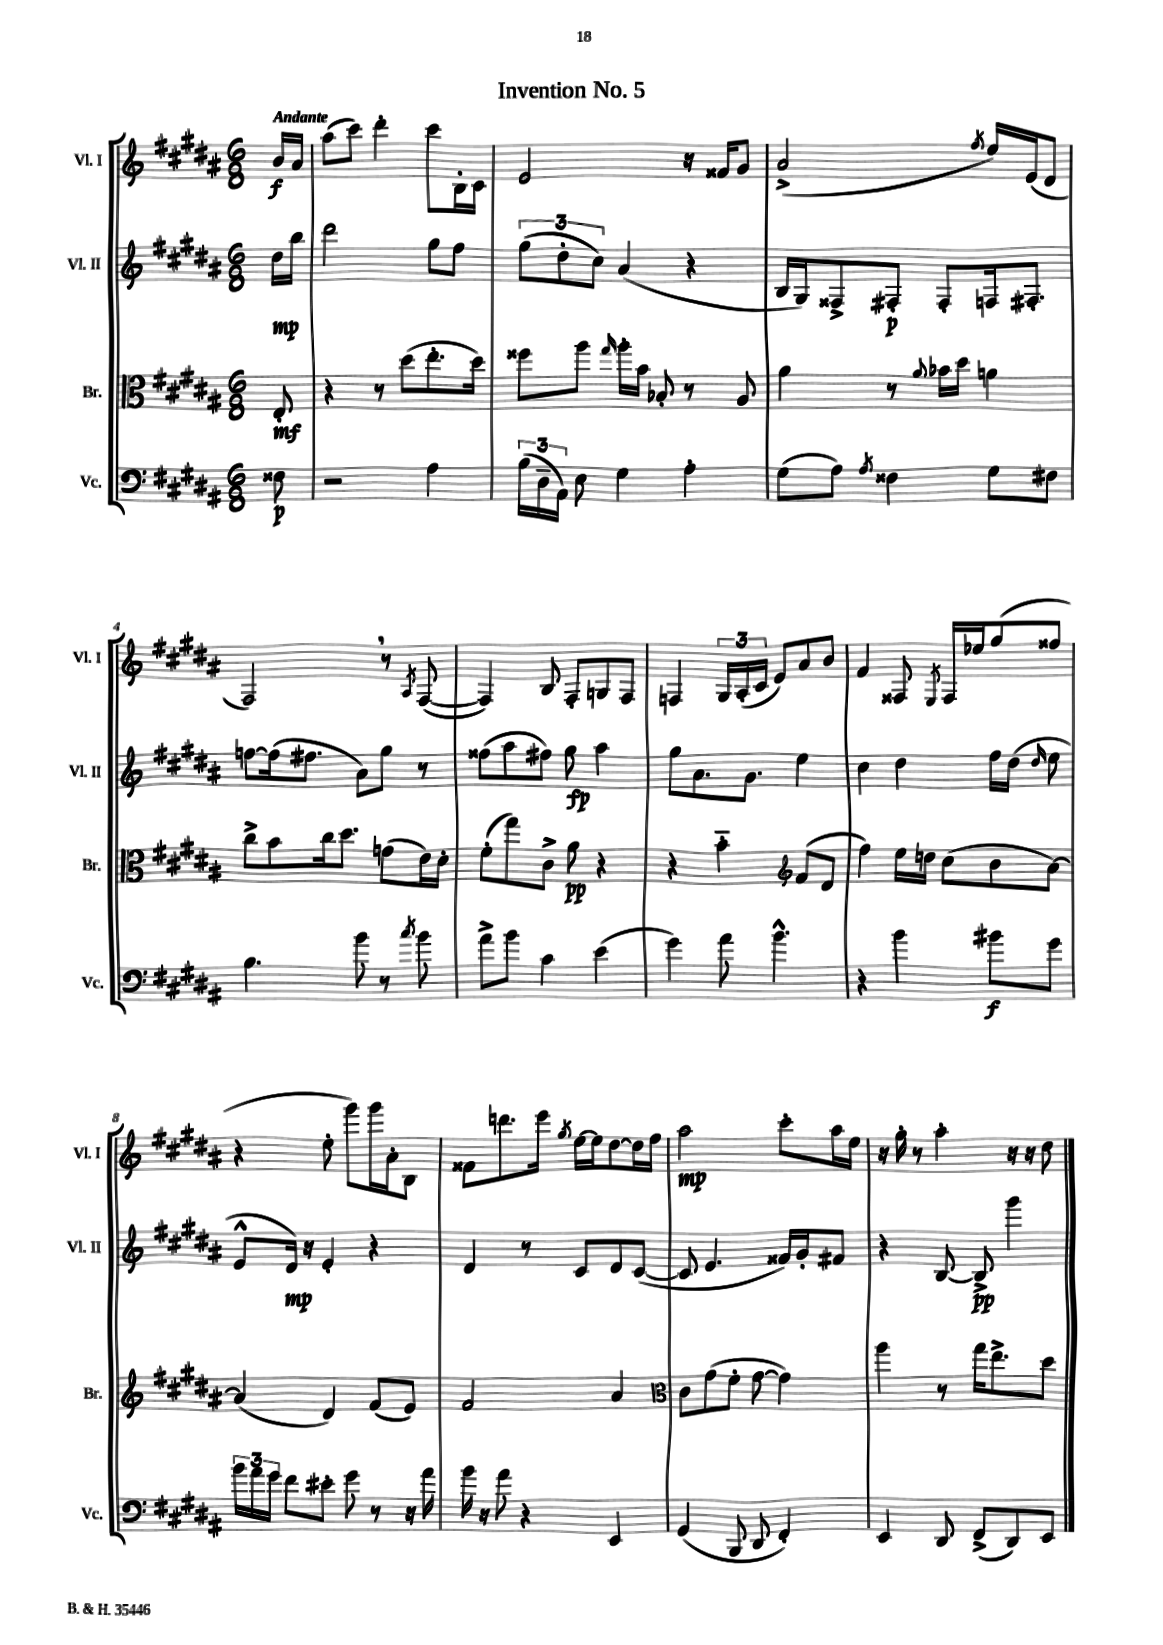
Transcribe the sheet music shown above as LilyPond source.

\header { title = "Invention No. 5" }
<<
\new StaffGroup <<
\new Staff = "s0" \with { instrumentName = "Vl. I" shortInstrumentName = "Vl. I" } {
    \clef treble \key b \major \numericTimeSignature \time 6/8 \partial 8 \tempo "Andante"
    \autoBeamOff b'16[\f ais'16] |
    ais''8[( cis'''8]) dis'''4-. cis'''8[ b16-. cis'16] |
    e'2 r16 fisis'16[ gis'8] |
    ais'2->( \acciaccatura { fis''8 } e''16[) e'16( dis'8] |
    fis2) \breathe r8 \acciaccatura { ais8 } fis8~( |
    fis4) b8 fis8[-. g8 fis8] |
    f4 \tuplet 3/2 { gis16[ ais16-.( cis'16] } e'8[) ais'8 b'8] |
    fis'4 fisis8 \acciaccatura { e8 } fisis16[ ees''16 gis''8( fisis''8] |
    r4 e''8-. gis'''8[) gis'''16 ais'16-. b8] |
    fisis'8[ d'''8. e'''16] \acciaccatura { gis''8 } e''16[~ e''16 dis''8~ dis''16 fis''16] |
    ais''2\mp cis'''8[-. ais''16 e''16] |
    r16 gis''16-. r8 ais''4-. r16 r16 dis''8 \bar "|." |
}
\new Staff = "s1" \with { instrumentName = "Vl. II" shortInstrumentName = "Vl. II" } {
    \clef treble \key b \major \numericTimeSignature \time 6/8 \partial 8
    \autoBeamOff dis''16[\mp b''16] |
    dis'''2 gis''8[ fis''8] |
    \tuplet 3/2 { gis''8[( dis''8-. cis''8]) } ais'4( r4 |
    b16[ gis16) fisis8-> fis8]-.\p fis8[-. f16 fis8.]-. |
    f''8[~ f''16( fis''8.] ais'8[) gis''8] r8 |
    fisis''8[( ais''8 fis''8]) gis''8\fp ais''4 |
    gis''8[ ais'8. gis'8.] e''4 |
    cis''4 dis''4 fis''16[ dis''16]( \grace { dis''16 } e''8 |
    e'8[-^ dis'16]\mp) r16 e'4-. r4 |
    dis'4 r8 cis'8[ dis'8 cis'8]~( |
    cis'8 e'4. fisis'16[) gis'16-. fis'8] |
    r4 b8~ b8->\pp gis'''4 \bar "|." |
}
\new Staff = "s2" \with { instrumentName = "Br." shortInstrumentName = "Br." } {
    \clef alto \key b \major \numericTimeSignature \time 6/8 \partial 8
    \autoBeamOff e8-.\mf |
    r4 r8 dis''8[( e''8.-. dis''16]) |
    fisis''8[ ais''8] \grace { gis''16 } ais''16[-. b'16] bes8-. r8 ais8 |
    ais'4 r8 \appoggiatura { ais'8 } bes'16[ dis''16] a'4 |
    cis''8[-> b'8 cis''16 dis''8.] g'8[( e'16) dis'16]-. |
    fis'8[-.( gis''8) cis'8]-> ais'8\pp r4 |
    r4 b'4-_ \clef treble fis'8[( dis'8] |
    fis''4) e''16[ d''16] cis''8[( b'8 ais'8]~) |
    ais'4( dis'4) fis'8[( e'8]) |
    fis'2 ais'4 |
    \clef alto cis'8[ gis'8( fis'8]-. gis'8~ gis'4) |
    ais''4 r8 gis''16[ e''8.-> dis''8] \bar "|." |
}
\new Staff = "s3" \with { instrumentName = "Vc." shortInstrumentName = "Vc." } {
    \clef bass \key b \major \numericTimeSignature \time 6/8 \partial 8
    \autoBeamOff fisis8\p |
    r2 ais4 |
    \tuplet 3/2 { b16[( dis16-- ais,16]) } e8 gis4 ais4-. |
    gis8[( ais8]) \acciaccatura { ais8 } fisis4 gis8[ fis8] |
    b4. b'8 r8 \acciaccatura { cis''8 } b'8 |
    ais'8[-> b'8] cis'4 e'4( |
    gis'4) ais'8 b'4.-^ |
    r4 b'4 bis'8[\f gis'8] |
    \tuplet 3/2 { b'16[ ais'16 gis'16] } fis'8[ eis'8]-. gis'8 r8 r16 ais'16 |
    b'16 r16 ais'8 r4 e,4 |
    gis,4( b,,8 dis,8 fis,4-.) |
    e,4 dis,8 fis,8[->( dis,8) e,8] \bar "|." |
}
>>
>>
